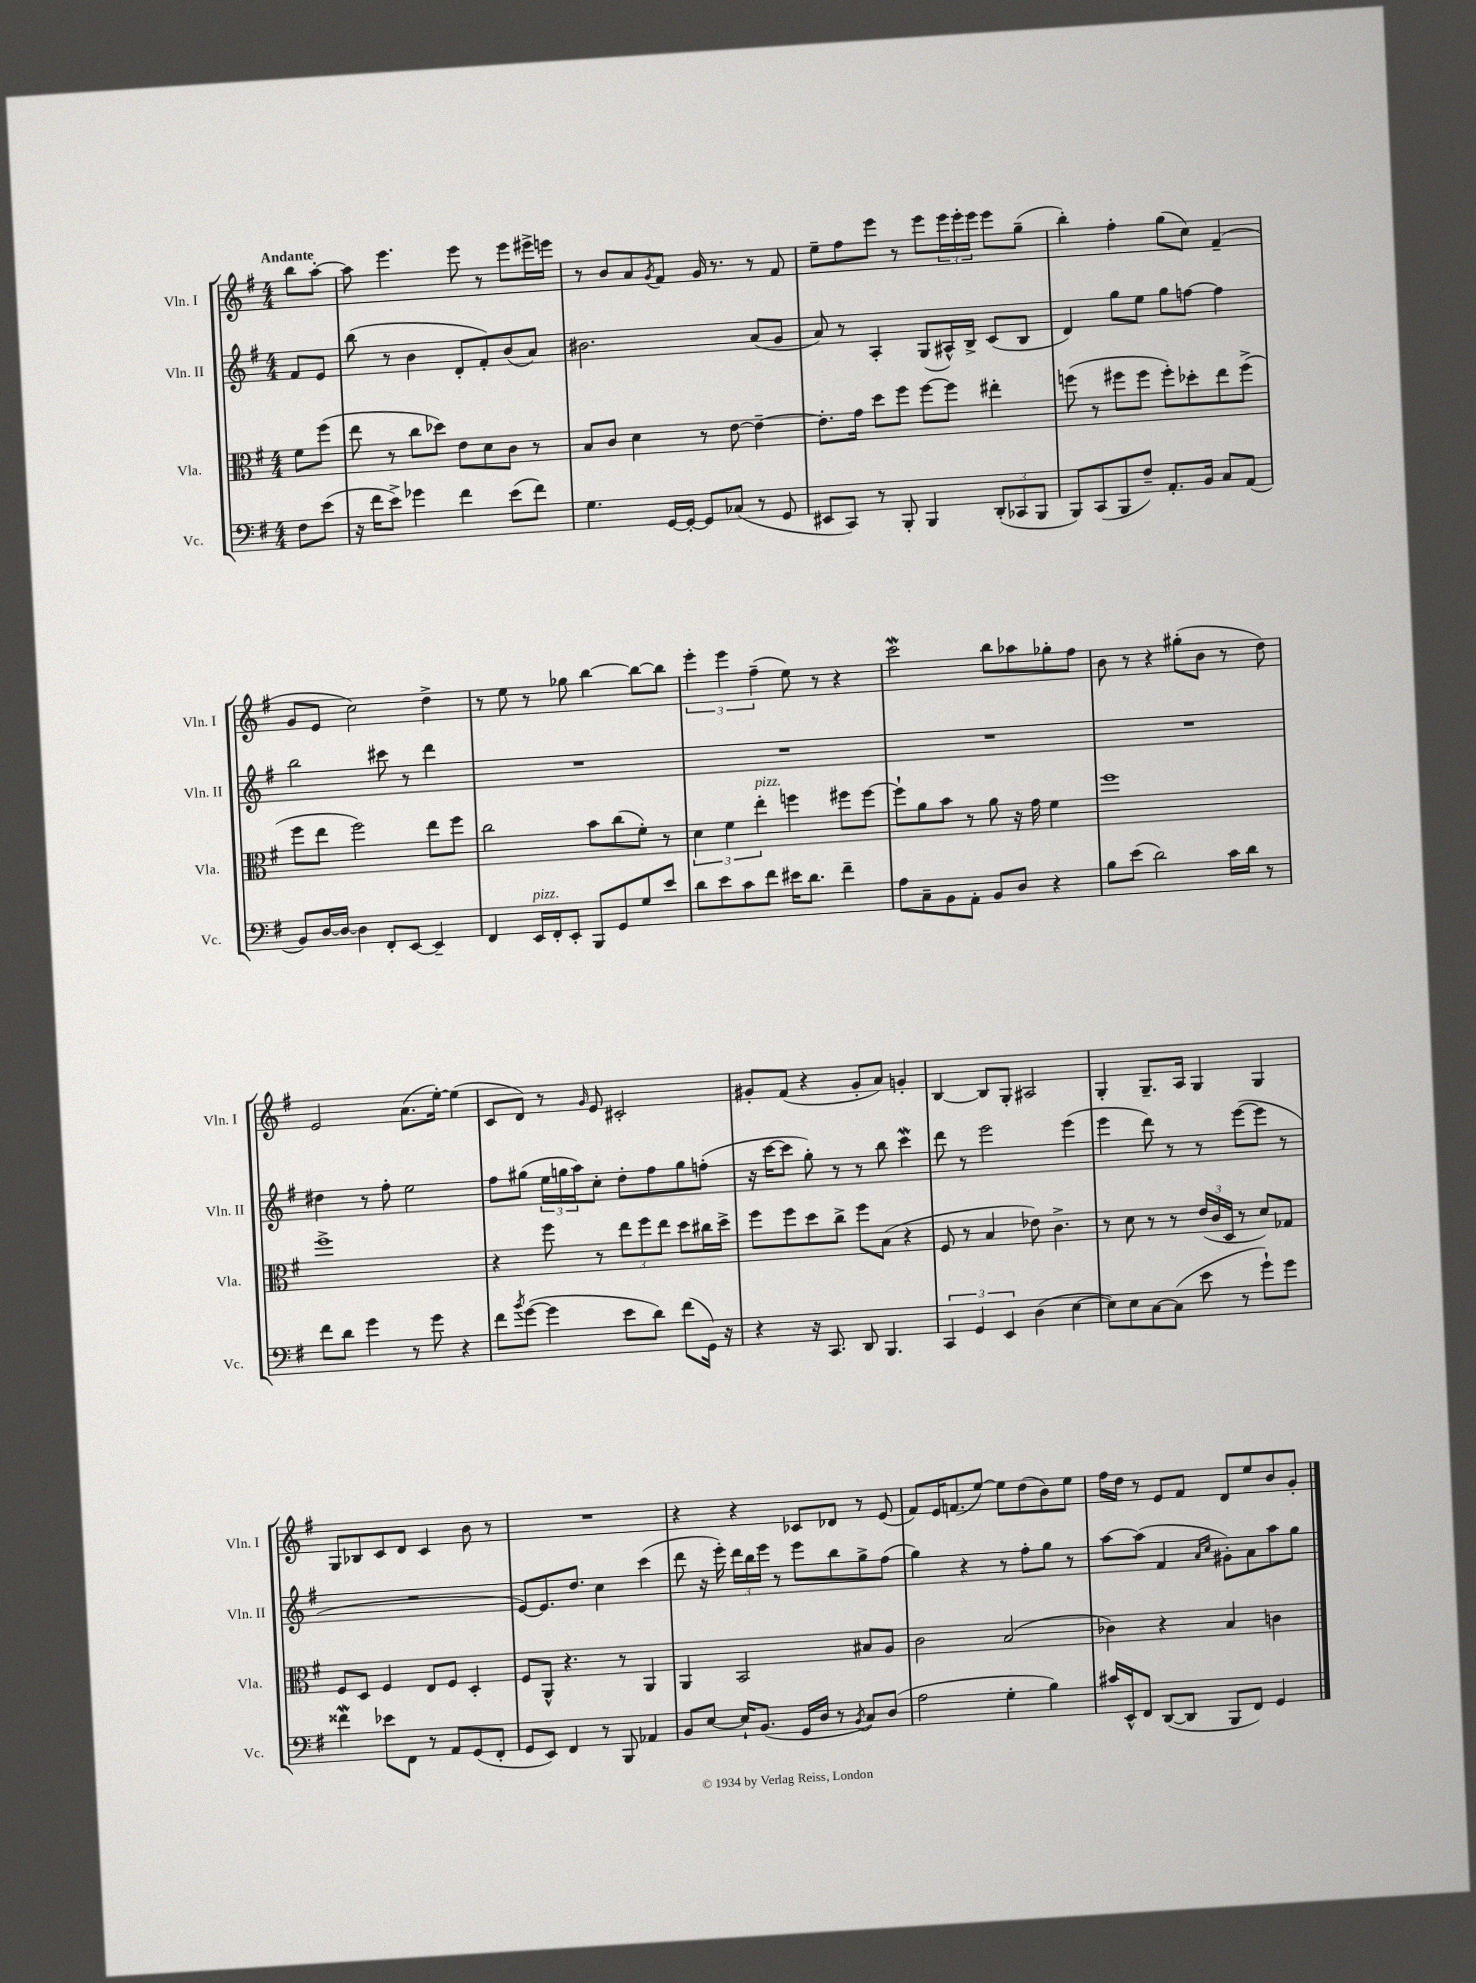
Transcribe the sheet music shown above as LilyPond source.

<<
\new StaffGroup <<
\new Staff = "s0" \with { instrumentName = "Vln. I" shortInstrumentName = "Vln. I" } {
    \clef treble \key g \major \numericTimeSignature \time 4/4 \partial 4 \tempo "Andante"
    b''8 a''8~-. |
    a''8 e'''4. e'''8 r8 e'''8 eis'''16-> e'''16 |
    r8 b'8 a'8 \acciaccatura { g'8 } fis'8 g'16 r8. r8 fis'8 |
    e''8-- fis''8 e'''8 r8 e'''8 \tuplet 3/2 { e'''16 e'''16-. e'''16 } e'''8 g''8--( |
    b''4-.) fis''4-. g''8( c''8) fis'4--( |
    g'8 e'8 c''2) d''4-> |
    r8 e''8 r8 ges''8 b''4~ b''8~ b''8 |
    \tuplet 3/2 { e'''4-. e'''4 fis''4--( } e''8) r8 r4 |
    c'''2\mordent b''8 aes''8 ges''8-. fis''8 |
    b'8 r8 r4 gis''8-.( b'8 r8 d''8) |
    e'2 a'8.( e''16~-.) e''4( |
    c'8 d'8) r8 \grace { g'16 } e'8 cis'2-. |
    gis'8-. fis'8( r4 gis'8-. a'8) g'4-. |
    b4~ b8 g8-. ais2 |
    g4-. g8.-- a16 g4 g4 |
    g8 bes8 c'8 d'8 c'4 b'8 r8 |
    R1 |
    r4 r4 ces'8 des'8 r8 e'8( |
    fis'8) e'16 f'8.( e''8~) e''8 d''8( b'8) e''8 |
    fis''16 d''16 r8 e'8 fis'8 d'8 e''8 b'8 g'8-. \bar "|." |
}
\new Staff = "s1" \with { instrumentName = "Vln. II" shortInstrumentName = "Vln. II" } {
    \clef treble \key g \major \numericTimeSignature \time 4/4 \partial 4
    fis'8 e'8 |
    b''8( r8 b'4 d'8-. fis'8-.) b'8( a'8) |
    bis'2. a'8( g'8 |
    a'8) r8 a4-. g8( ais16-^) b16-> c'8( b8 |
    d'4) g''8 e''8 g''8 f''8~ f''4 |
    b''2 cis'''8 r8 d'''4 |
    R1 |
    R1 |
    R1 |
    R1 |
    dis''4 r8 fis''8-. e''2 |
    fis''8 gis''8( \tuplet 3/2 { e''16 g''16 a''16) } c''8-. d''8-. fis''8 g''8 f''8-.( |
    r16 c'''16~ c'''8 g''8-.) r8 r8 b''8 c'''4\mordent |
    d'''8 r8 e'''2 e'''4( |
    e'''4 d'''8) r8 r8 e'''8~( e'''8 r8 |
    R1 |
    e'8~) e'8. d''8. c''4 c'''4( |
    d'''8 r16 e'''16-.) \tuplet 3/2 { d'''16 b''16 e'''16 } r8 e'''8 b''8 g''8-> fis''8( |
    g''4) r4 r8 fis''8-. g''8 r8 |
    a''8~ a''8( fis'4 \grace { a'16 c''16 } gis'8-.) a'8 a''8 g''8 \bar "|." |
}
\new Staff = "s2" \with { instrumentName = "Vla." shortInstrumentName = "Vla." } {
    \clef alto \key g \major \numericTimeSignature \time 4/4 \partial 4
    fis'8 fis''8( |
    e''8 r8 c''8 des''8) e'8 d'8 c'8 r8 |
    b8 c'8 d'4 r8 e'8~ e'4~-- |
    e'8.-. g'16 d''8 fis''8 fis''8~ fis''8 eis''4-. |
    f''8( r8 fis''8 fis''8 fis''8-.) des''8-. e''8 fis''8->( |
    fis''8 e''8 fis''2) e''8 fis''8 |
    c''2 b'8 c''8( fis'8-.) r8 |
    \tuplet 3/2 { d'4 fis'4 e''4-.^\markup { \italic "pizz." } } f''4 fis''8 fis''8~ |
    fis''8-! a'8 b'8 r8 a'8 r16 g'16 fis'4 |
    fis''1 |
    fis''1-> |
    r4 fis''8 r8 \tuplet 3/2 { e''8 fis''8 e''8 } d''8 cis''16 d''16-> |
    fis''8 fis''8 d''8 c''8-> fis''8 b8( r4 |
    fis8 r8 b4 ees'8) c'4.-> |
    r8 d'8 r8 r8 \tuplet 3/2 { e'16( c'16 d16 } r8 d'8) ges8 |
    fis8 d8 fis4 e8 fis8 d4-. |
    fis8 a,8-^ r4. r8 a,4 |
    a,4 b,2 bis8 a8 |
    c'2 b2( |
    ces'4) r4 b4 c'4 \bar "|." |
}
\new Staff = "s3" \with { instrumentName = "Vc." shortInstrumentName = "Vc." } {
    \clef bass \key g \major \numericTimeSignature \time 4/4 \partial 4
    fis8 e'8( |
    r16 fis'16 e'8->) ges'4 fis'4 e'8( fis'8) |
    g4. g,16~ g,16~-. g,8 ces8( r8 g,8 |
    eis,8 c,8) r8 b,,8-. b,,4 \tuplet 3/2 { d,8-.( ces,8 b,,8 } |
    b,,8) c,8( b,,8 fis8--) a,8.-. b,16 c8 a,8( |
    b,8) d16~ d16~ d4 fis,8-. e,8~ e,4-- |
    fis,4 e,16^\markup { \italic "pizz." } fis,16-. e,8-. b,,8 g,8 g8 e'8 |
    d'8 e'8 c'8 fis'8 eis'16 d'8. fis'4-- |
    a8 c8-- b,8 a,8-. b,8 d8 r4 |
    b8 e'8( d'2) c'16 d'16 r8 |
    fis'8 d'8 g'4 r8 g'8 r4 |
    fis'8 \acciaccatura { b'8 } g'8~( g'4 e'8 d'8) fis'8( g,16) r16 |
    r4 r16 c,8. d,8 b,,4. |
    \tuplet 3/2 { c,4 g,4 e,4 } d4( e4~ |
    e8) e8 c8~ c8( e'8 r8 g'8-!) g'8 |
    fisis'4\mordent ees'8 fis,8 r8 a,8 g,8( fis,8-. |
    g,8 e,8) fis,4 r8 b,,8 aes,4 |
    b,8 e8~ e16-! b,8.( g,16 d16 r8 \acciaccatura { b,8 } c8) d8( |
    a2 g4-. b4) |
    cis'16 e,16-^ fis,8 d,8~( d,8 b,,8 fis,8) g,4 \bar "|." |
}
>>
>>
\layout { \context { \Score \remove "Bar_number_engraver" } }
